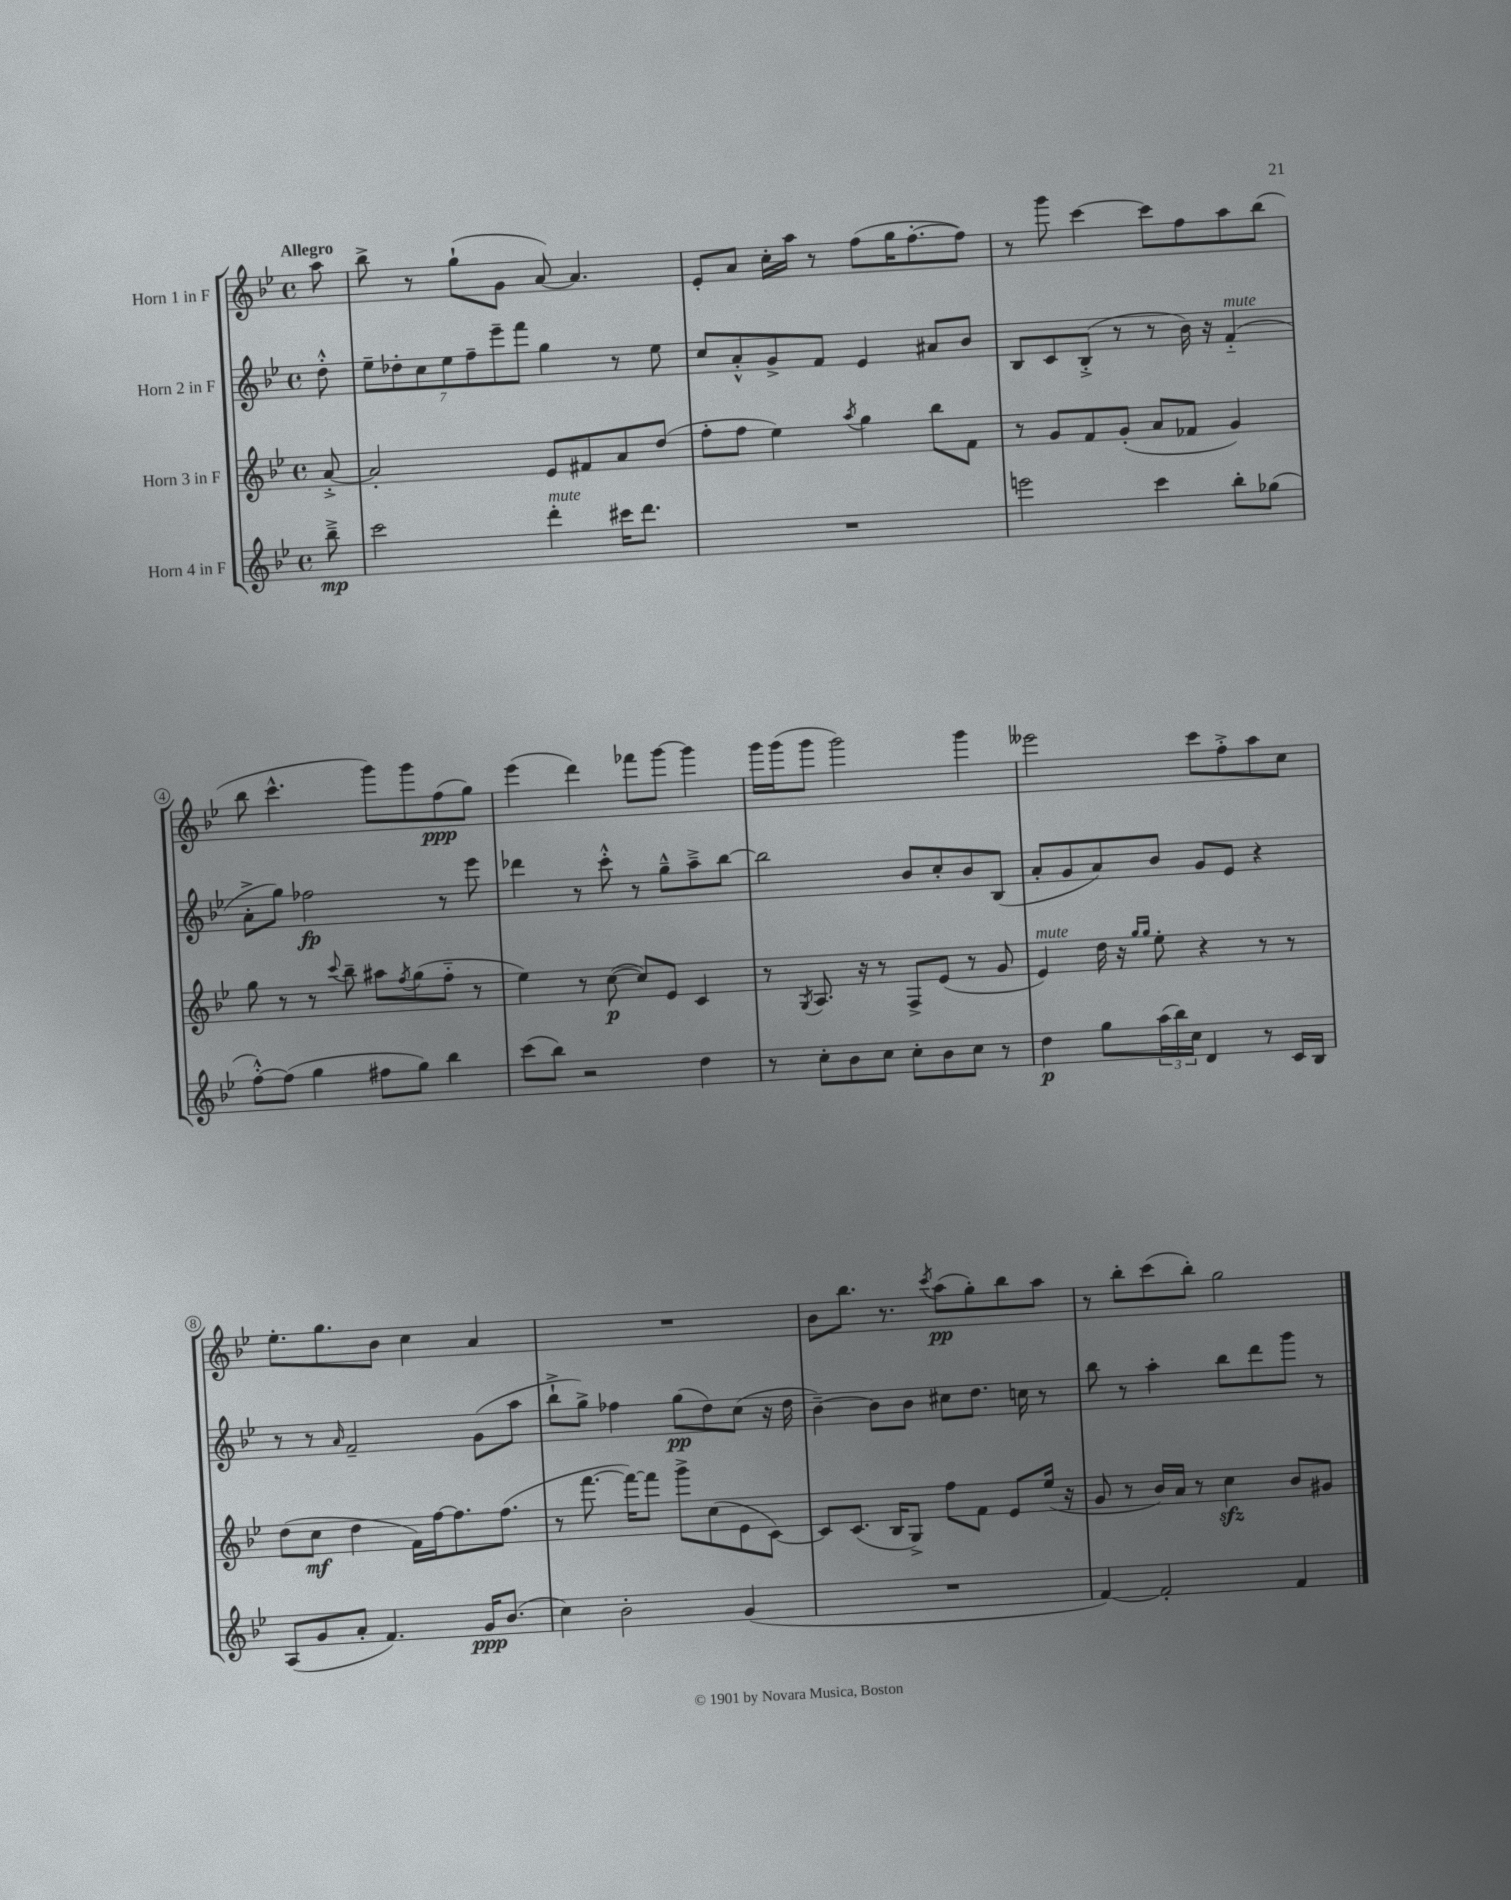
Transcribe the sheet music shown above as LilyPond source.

<<
\new StaffGroup <<
\new Staff = "s0" \with { instrumentName = "Horn 1 in F" } {
    \clef treble \key bes \major \defaultTimeSignature \time 4/4 \partial 8 \tempo "Allegro"
    a''8 |
    bes''8-> r8 g''8-!( g'8 a'8~) a'4. |
    ees'8-. a'8 c''16-. a''16 r8 f''8( g''16 f''8.~-. f''8) |
    r8 g'''8 c'''4~ c'''8 f''8 a''8 bes''8( |
    bes''8 c'''4.-^ g'''8) g'''8 f''8\ppp( g''8) |
    ees'''4( d'''4) fes'''8 g'''8~ g'''4 |
    g'''16 g'''16( g'''8 g'''2) g'''4 |
    eeses'''2 c'''8 f''8-.-> a''8 c''8 |
    ees''8.-. g''8. bes'8 c''4 a'4 |
    R1 |
    bes'8 bes''8. r8. \acciaccatura { c'''8 } a''8\pp( g''8-.) bes''8 a''8 |
    r8 bes''8-. c'''8( bes''8-.) g''2 \bar "|." |
}
\new Staff = "s1" \with { instrumentName = "Horn 2 in F" } {
    \clef treble \key bes \major \defaultTimeSignature \time 4/4 \partial 8
    d''8-.-^ |
    \tuplet 7/4 { ees''8-- des''8-. c''8 ees''8 f''8-- ees'''8-- f'''8 } g''4 r8 ees''8 |
    c''8 a'8-.-^ g'8-> f'8 ees'4 ais'8 bes'8 |
    bes8 c'8 bes8-.->( r8 r8 bes'16) r16 f'4-_^\markup { \italic "mute" }( |
    a'8-.-> g''8) fes''2\fp r8 ees'''8 |
    des'''4 r8 c'''8-.-^ r8 g''8---^ a''8---> bes''8~ |
    bes''2 bes'8 c''8-. bes'8 bes8( |
    a'8-. g'8 a'8) bes'8 g'8 ees'8 r4 |
    r8 r8 \grace { a'16 } f'2-- g'8( a''8 |
    bes''8-!-> g''8->) fes''4 g''8\pp( d''8) c''8( r16 d''16 |
    bes'4~--) bes'8 bes'8 cis''8 d''8. c''16 r8 |
    bes''8 r8 a''4-. bes''8 d'''8 g'''8 r8 \bar "|." |
}
\new Staff = "s2" \with { instrumentName = "Horn 3 in F" } {
    \clef treble \key bes \major \defaultTimeSignature \time 4/4 \partial 8
    a'8~-.-> |
    a'2-. ees'8 fis'8 a'8 d''8( |
    f''8-. f''8 ees''4) \acciaccatura { a''8 } g''4 bes''8 f'8 |
    r8 g'8 f'8 g'8-.( a'8 fes'8 g'4) |
    g''8 r8 r8 \appoggiatura { c'''8 } bes''8-- ais''8 \acciaccatura { f''8 } g''8( f''8-_ r8 |
    ees''4) r8 c''8~\p( c''8) ees'8 c'4 |
    r8 \acciaccatura { g8 } a8. r16 r8 f8-> ees'8( r8 g'8 |
    ees'4^\markup { \italic "mute" }) d''16 r16 \grace { g''16 g''16 } ees''8-. r4 r8 r8 |
    d''8( c''8\mf d''4 f'16) f''16~ f''8. f''8.( |
    r8 f'''8.~ f'''16~) f'''8 g'''8-> c''8( ees'8 c'8~) |
    c'8 c'8.( bes16 g8->) f''8 f'8 ees'8 ees''16( r16 |
    g'8 r8 bes'16) a'16 r8 c''4\sfz bes'8 gis'8 \bar "|." |
}
\new Staff = "s3" \with { instrumentName = "Horn 4 in F" } {
    \clef treble \key bes \major \defaultTimeSignature \time 4/4 \partial 8
    bes''8--->\mp |
    c'''2 d'''4-.^\markup { \italic "mute" } cis'''16 d'''8. |
    R1 |
    e'''2 c'''4 bes''8-. ges''8( |
    f''8~-.-^) f''8( g''4 fis''8 g''8) bes''4 |
    c'''8( bes''8) r2 d''4 |
    r8 c''8-. bes'8 c''8 c''8-. bes'8 c''8 r8 |
    d''4\p g''8 \tuplet 3/2 { a''16( bes''16) c''16 } d'4 r8 c'16 bes16 |
    a8( g'8 a'8-. f'4.) g'16\ppp bes'8.( |
    c''4) bes'2-. g'4( |
    R1 |
    f'4~) f'2-. f'4 \bar "|." |
}
>>
>>
\layout { \context { \Score \override BarNumber.stencil = #(make-stencil-circler 0.1 0.3 ly:text-interface::print) } }
